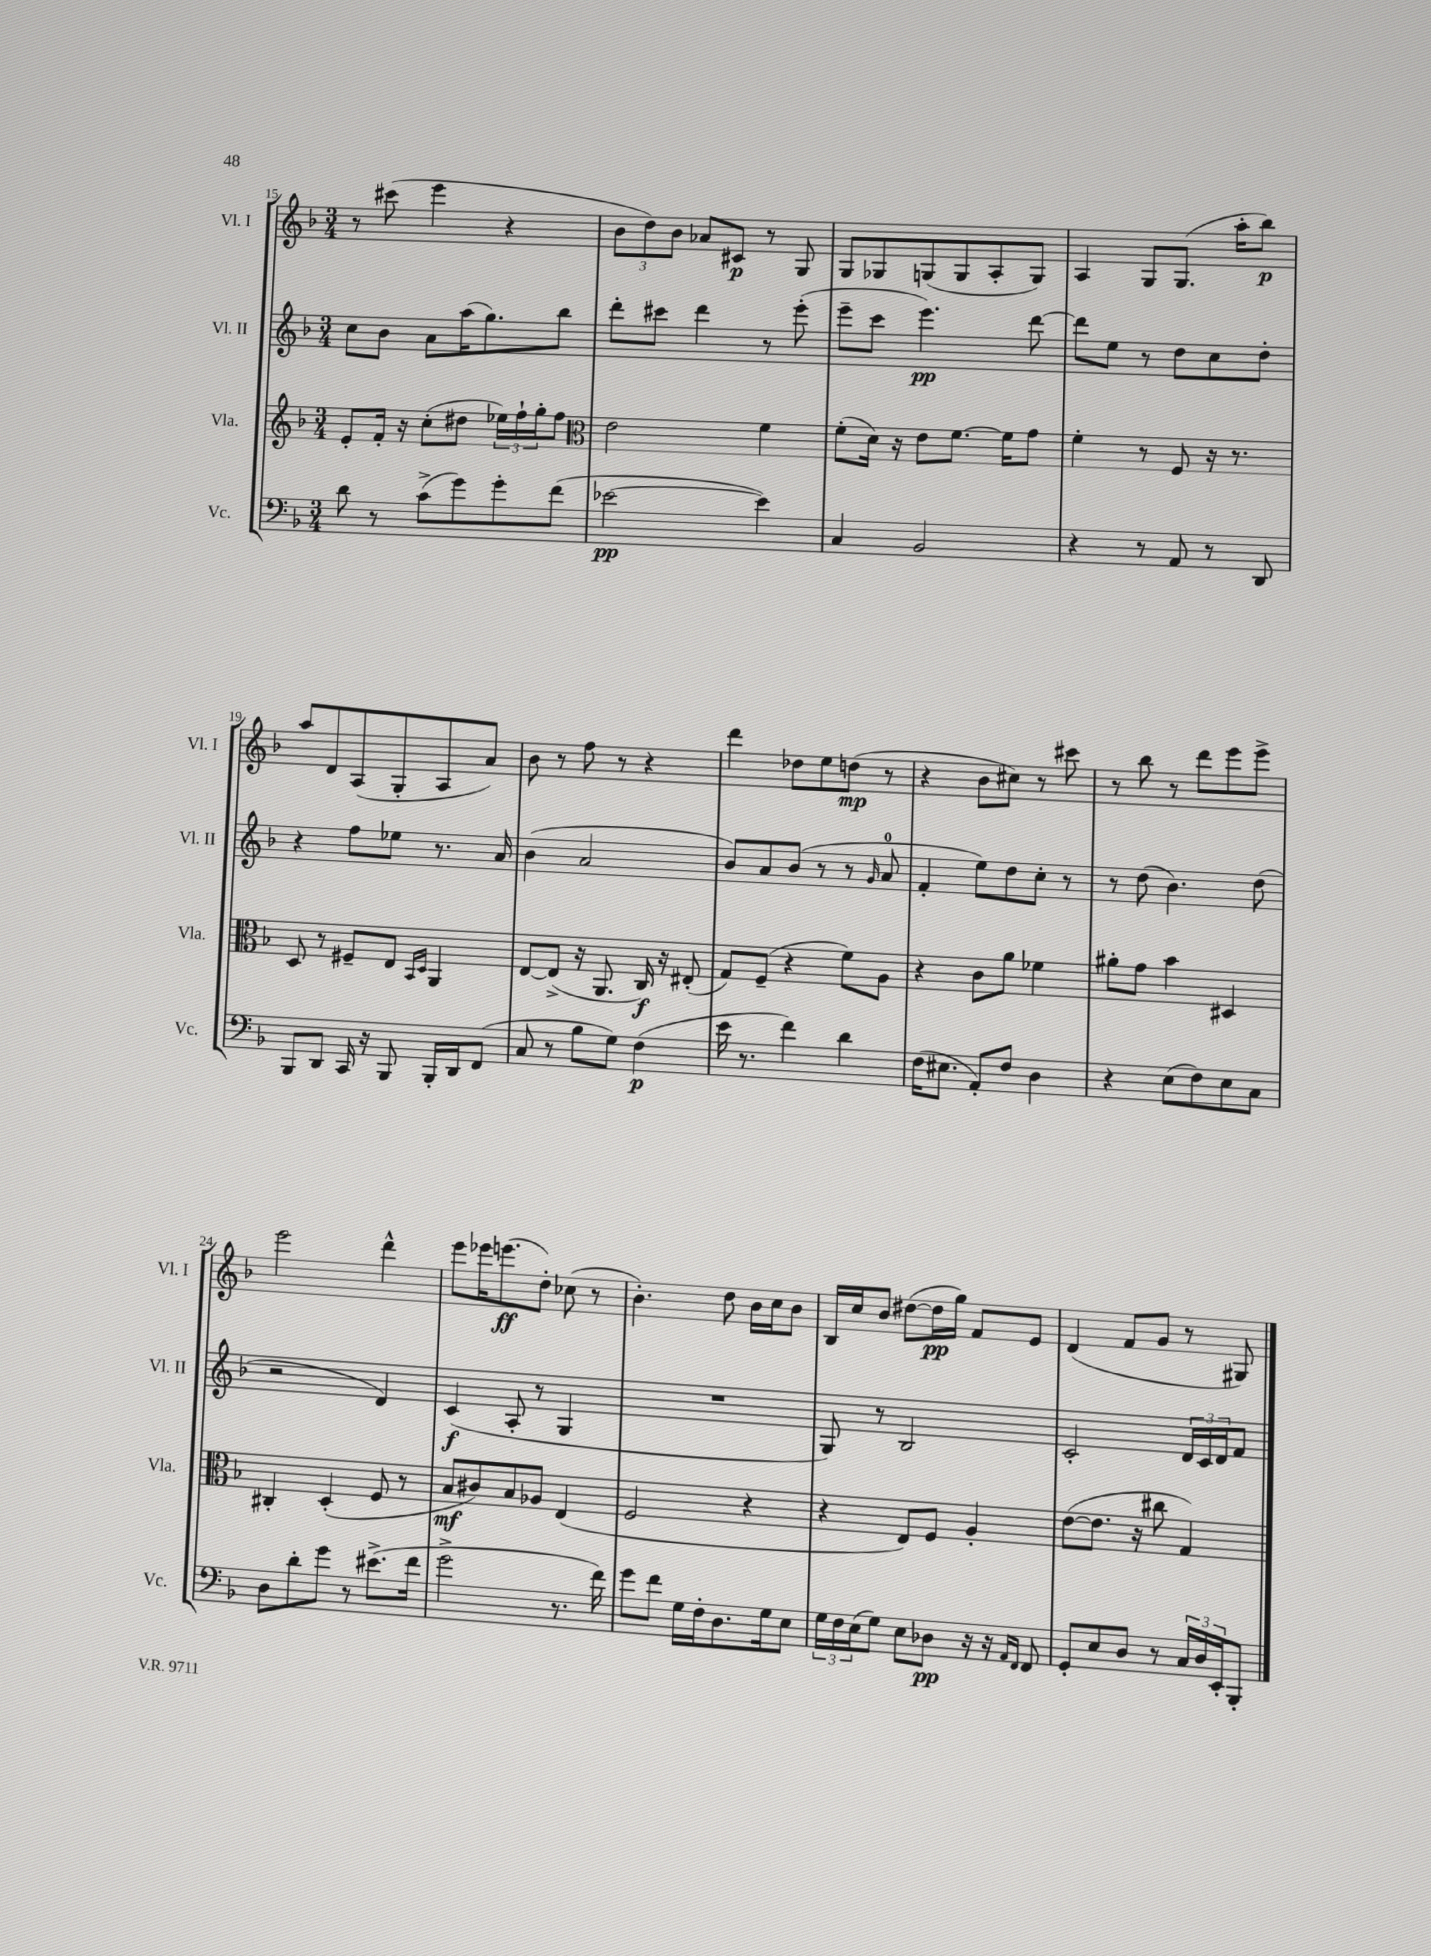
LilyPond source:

<<
\new StaffGroup <<
\new Staff = "s0" \with { instrumentName = "Vl. I" shortInstrumentName = "Vl. I" } {
    \clef treble \key f \major \numericTimeSignature \time 3/4
    r8 cis'''8( e'''4 r4 |
    \tuplet 3/2 { bes'8 d''8) bes'8 } aes'8 cis'8\p r8 g8 |
    g8 ges8 g8( g8 a8-. g8) |
    a4 g8 g8.( a''16-. bes''8\p) |
    a''8 d'8 a8( g8-. a8 a'8) |
    bes'8 r8 f''8 r8 r4 |
    d'''4 des''8 e''8 d''8\mp( r8 |
    r4 bes'8 cis''8) r8 cis'''8 |
    r8 bes''8 r8 d'''8 e'''8 e'''8-> |
    e'''2 d'''4-^ |
    e'''8 ees'''16 e'''8.\ff( d''8-.) ces''8( r8 |
    bes'4.-.) d''8 bes'16 c''16 bes'8 |
    bes16 c''16 bes'8 dis''8~( dis''16\pp g''16) f'8 e'8 |
    d'4( f'8 g'8 r8 gis8) \bar "|." |
}
\new Staff = "s1" \with { instrumentName = "Vl. II" shortInstrumentName = "Vl. II" } {
    \clef treble \key f \major \numericTimeSignature \time 3/4
    c''8 bes'8 a'8 a''16( g''8.) bes''8 |
    d'''8-. cis'''8 d'''4 r8 e'''8-.( |
    e'''8-- c'''8 e'''4.\pp) d'''8~ |
    d'''8 e''8 r8 d''8 c''8 d''8-. |
    r4 f''8 ees''8 r8. a'16 |
    bes'4( a'2 |
    bes'8) a'8 bes'8( r8 r8 \grace { g'16 } a'8-0 |
    f'4-. e''8) d''8 c''8-. r8 |
    r8 d''8( bes'4.) d''8( |
    r2 d'4) |
    c'4\f( a8-. r8 g4 |
    R2. |
    g8) r8 bes2 |
    c'2-. \tuplet 3/2 { d'16 c'16 d'16 } f'8 \bar "|." |
}
\new Staff = "s2" \with { instrumentName = "Vla." shortInstrumentName = "Vla." } {
    \clef treble \key f \major \numericTimeSignature \time 3/4
    e'8-. f'16-. r16 c''8-.( dis''8 \tuplet 3/2 { ees''16) f''16-! g''16-. } f''8 |
    \clef alto e'2 f'4 |
    f'8-.( d'16) r16 e'8 f'8.~ f'16 g'8 |
    f'4-. r8 f8 r16 r8. |
    d8 r8 fis8-- e8 \grace { bes,16 d16 } a,4 |
    e8~ e8->( r16 a,8. c16\f) r16 eis8-.( |
    g8) f8--( r4 f'8) a8 |
    r4 c'8 a'8 fes'4 |
    ais'8-. g'8 bes'4 dis4 |
    cis4-. d4-.( f8 r8 |
    bes8\mf cis'8) bes8 aes8 e4( |
    f2 r4 |
    r4 e8) f8 a4-. |
    e'8~( e'8. r16 cis''8 g4) \bar "|." |
}
\new Staff = "s3" \with { instrumentName = "Vc." shortInstrumentName = "Vc." } {
    \clef bass \key f \major \numericTimeSignature \time 3/4
    d'8 r8 c'8->( g'8) g'8-. f'8( |
    ees'2~\pp ees'4) |
    c4 bes,2 |
    r4 r8 a,8 r8 d,8 |
    bes,,8 d,8 c,16 r16 bes,,8 bes,,16-. d,16 f,8( |
    c8 r8 bes8 g8) f4\p( |
    e'16 r8. f'4) d'4 |
    f16( eis8. a,8-.) f8 d4 |
    r4 e8( f8) e8 c8 |
    d8 d'8-. g'8 r8 eis'8.->( f'16 |
    g'2-> r8. f'16) |
    g'8 f'8 g16 f16-. d8. g16 e8 |
    \tuplet 3/2 { g16 f16 e16( } g8) e8 des8\pp r16 r16 \grace { a,16 f,16 } f,8 |
    g,8-. e8 d8 r8 \tuplet 3/2 { c16 d16 e,16-. } bes,,8-. \bar "|." |
}
>>
>>
\layout { \context { \Score currentBarNumber = #15 } }
